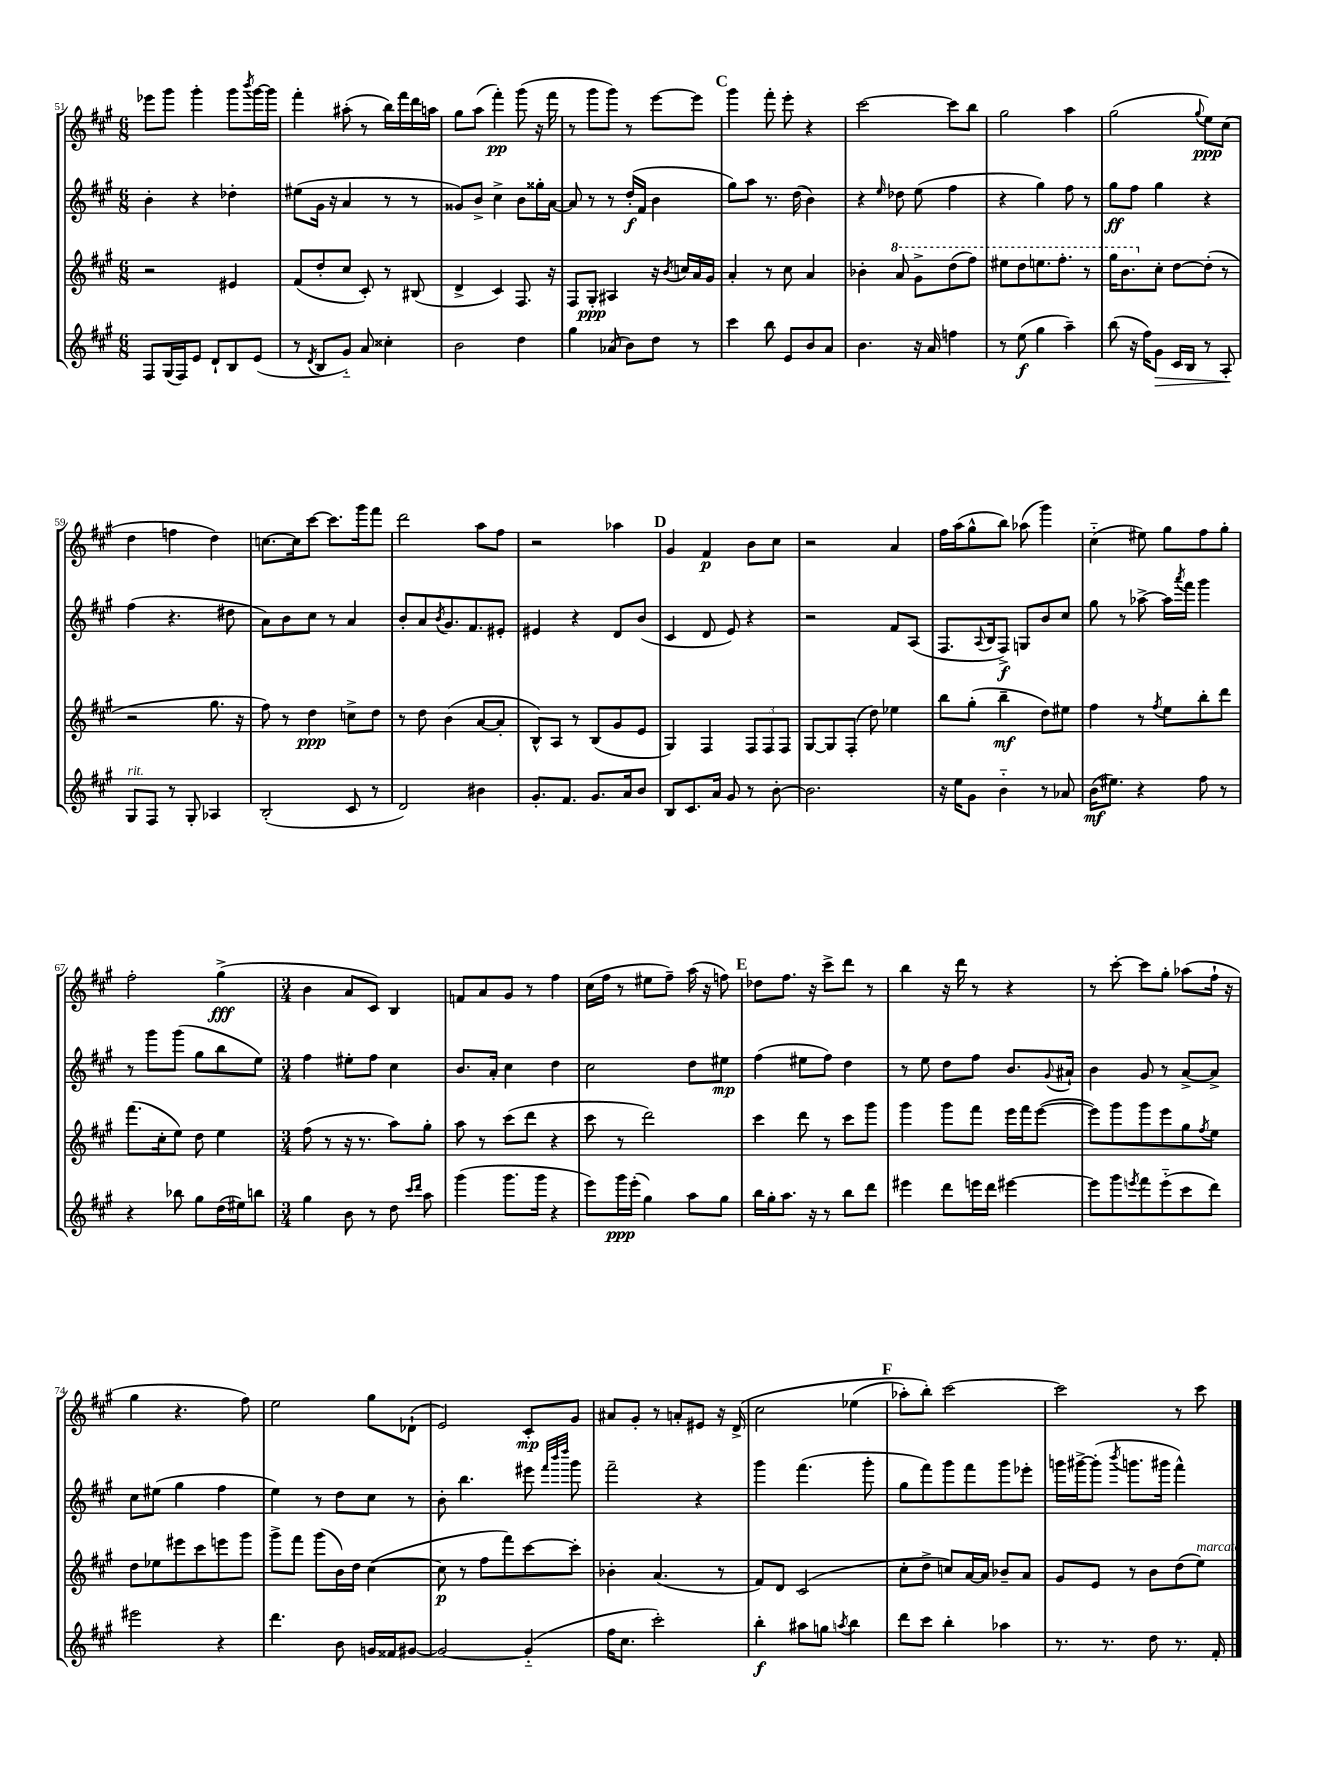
<<
\new StaffGroup <<
\new Staff = "s0" {
    \clef treble \key a \major \numericTimeSignature \time 6/8
    ees'''8 gis'''8 gis'''4-. gis'''8 \acciaccatura { b'''8 } gis'''16~ gis'''16 |
    fis'''4-. ais''8-.( r8 b''16) fis'''16 d'''16 a''16 |
    gis''8 a''8( fis'''4-.\pp) gis'''8( r16 fis'''16 |
    r8 gis'''8 gis'''8) r8 e'''8~ e'''8 |
    \mark \markup { \bold "C" } gis'''4 fis'''8-. e'''8-. r4 |
    cis'''2~ cis'''8 b''8 |
    gis''2 a''4 |
    gis''2( \appoggiatura { gis''8 } e''8\ppp) cis''8( |
    d''4 f''4 d''4) |
    c''8.~ c''16 cis'''8~ cis'''8. gis'''16 fis'''8 |
    d'''2 a''8 fis''8 |
    r2 aes''4 |
    \mark \markup { \bold "D" } gis'4 fis'4\p b'8 cis''8 |
    r2 a'4 |
    fis''16 a''16( gis''8-^ b''8) aes''8( gis'''4) |
    cis''4-_( eis''8) gis''8 fis''8 gis''8-. |
    fis''2-. gis''4->\fff( |
    \numericTimeSignature \time 3/4 b'4 a'8 cis'8) b4 |
    f'8 a'8 gis'8 r8 fis''4 |
    cis''16( fis''16 r8 eis''8 fis''8--) a''16( r16 f''8) |
    \mark \markup { \bold "E" } des''8 fis''8. r16 cis'''8-> d'''8 r8 |
    b''4 r16 d'''16 r8 r4 |
    r8 cis'''8~-. cis'''8 gis''8-. aes''8( fis''16-! r16 |
    gis''4 r4. fis''8) |
    e''2 gis''8 des'8-!( |
    e'2) cis'8-.\mp gis'8 |
    ais'8 gis'8-. r8 a'8-. eis'8 r16 d'16->\( |
    cis''2 ees''4( |
    \mark \markup { \bold "F" } aes''8-.) b''8-.\) cis'''2~ |
    cis'''2 r8 cis'''8 \bar "|." |
}
\new Staff = "s1" {
    \clef treble \key a \major \numericTimeSignature \time 6/8
    b'4-. r4 des''4-. |
    eis''8( gis'16 r16 a'4 r8 r8 |
    gisis'8) b'8-> cis''4-> b'8 gisis''16-. a'16~ |
    a'8 r8 r8 d''16-.\f( fis'16 b'4 |
    \mark \markup { \bold "C" } gis''8) a''8 r8. d''16( b'4) |
    r4 \grace { e''16 } des''8 e''8( fis''4 |
    r4 gis''4) fis''8 r8 |
    gis''8\ff fis''8 gis''4 r4 |
    fis''4( r4. dis''8 |
    a'8) b'8 cis''8 r8 a'4 |
    b'8-. a'8 \acciaccatura { b'8 } gis'8. fis'8. eis'8-. |
    eis'4 r4 d'8 b'8( |
    \mark \markup { \bold "D" } cis'4 d'8 e'8) r4 |
    r2 fis'8 a8( |
    fis8. \appoggiatura { a8 } b16 fis8->\f) g8 b'8 cis''8 |
    gis''8 r8 aes''8~-> aes''16 \acciaccatura { a'''8 } fis'''16 gis'''4 |
    r8 gis'''8 gis'''8( gis''8 b''8 e''8) |
    \numericTimeSignature \time 3/4 fis''4 eis''8-. fis''8 cis''4 |
    b'8. a'16-. cis''4 d''4 |
    cis''2 d''8 eis''8\mp |
    \mark \markup { \bold "E" } fis''4( eis''8 fis''8) d''4 |
    r8 e''8 d''8 fis''8 b'8. \appoggiatura { gis'8 } ais'16-! |
    b'4 gis'8 r8 a'8~-> a'8-> |
    cis''8 eis''8( gis''4 fis''4 |
    e''4) r8 d''8 cis''8 r8 |
    b'8-. b''4. eis'''8 \grace { fis'''32 b'''32 d''''32 } gis'''8 |
    fis'''2-- r4 |
    gis'''4 fis'''4.( gis'''8-. |
    \mark \markup { \bold "F" } gis''8 fis'''8) gis'''8 fis'''8 gis'''8 ees'''8-. |
    g'''16 gis'''16~-> gis'''8-.( \acciaccatura { b'''8 } g'''8. gis'''16 fis'''4-^) \bar "|." |
}
\new Staff = "s2" {
    \clef treble \key a \major \numericTimeSignature \time 6/8
    r2 eis'4 |
    fis'8( d''8-. cis''8 cis'8-.) r8 bis8( |
    d'4-> cis'4) fis8. r16 |
    fis8 gis8-.\ppp ais4 r16 \acciaccatura { b'8 } c''16 a'16 gis'16 |
    \mark \markup { \bold "C" } a'4-. r8 cis''8 a'4 |
    bes'4-. \ottava #1 a''8 gis''8-> d'''8( fis'''8) |
    eis'''8 d'''8 e'''8. fis'''8.-. r8 |
    gis'''16 b''8. \ottava #0 cis''8-. d''8~ d''8-.( r8 |
    r2 gis''8. r16 |
    fis''8) r8 d''4\ppp c''8-> d''8 |
    r8 d''8 b'4( a'8~ a'8-. |
    b8-^) a8 r8 b8( gis'8 e'8 |
    \mark \markup { \bold "D" } gis4) fis4 \tuplet 3/2 { fis8 fis8 fis8 } |
    gis8~ gis8 fis8-.( d''8) ees''4 |
    b''8 gis''8-.( b''4--\mf d''8) eis''8 |
    fis''4 r8 \acciaccatura { fis''8 } e''8 b''8-. d'''8 |
    fis'''8.( cis''16-. e''8) d''8 e''4 |
    \numericTimeSignature \time 3/4 fis''8( r8 r16 r8. a''8) gis''8-. |
    a''8 r8 cis'''8( d'''8 r4 |
    cis'''8 r8 d'''2) |
    \mark \markup { \bold "E" } cis'''4 d'''8 r8 cis'''8 gis'''8 |
    gis'''4 gis'''8 fis'''8 e'''16 fis'''16 e'''8~( |
    e'''8) gis'''8 gis'''8 e'''8 gis''8 \acciaccatura { fis''8 } e''8 |
    d''8 ees''8 eis'''8 cis'''8 e'''8 gis'''8 |
    gis'''8-> fis'''8 gis'''8( b'16) d''16 cis''4~( |
    cis''8\p r8 fis''8 fis'''8) cis'''8~ cis'''8-. |
    bes'4-. a'4.( r8 |
    fis'8) d'8 cis'2( |
    \mark \markup { \bold "F" } cis''8-. d''8-> c''8) a'16~ a'16 bes'8-- a'8 |
    gis'8 e'8 r8 b'8 d''8( e''8^\markup { \italic "marcato" }) \bar "|." |
}
\new Staff = "s3" {
    \clef treble \key a \major \numericTimeSignature \time 6/8
    fis8 gis16( fis16) e'8 d'8-! b8 e'8( |
    r8 \acciaccatura { d'8 } b8 gis'8-_) a'8 cisis''4-. |
    b'2 d''4 |
    gis''4 aes'8( b'8) d''8 r8 |
    \mark \markup { \bold "C" } cis'''4 b''8 e'8 b'8 a'8 |
    b'4. r16 a'16 f''4 |
    r8 e''8\f( gis''4 a''4--) |
    b''8( r16 fis''16) gis'8\> cis'16 b16 r8 a8-.\! |
    gis8^\markup { \italic "rit." } fis8 r8 gis8-. aes4 |
    b2-.( cis'8 r8 |
    d'2) bis'4 |
    gis'8.-. fis'8. gis'8. a'16 b'8 |
    \mark \markup { \bold "D" } b8 cis'8. a'16 gis'8 r8 b'8~-. |
    b'2. |
    r16 e''16 gis'8 b'4-_ r8 aes'8 |
    b'16\mf( eis''8.) r4 fis''8 r8 |
    r4 bes''8 gis''8 d''16( eis''16) b''8 |
    \numericTimeSignature \time 3/4 gis''4 b'8 r8 d''8 \grace { cis'''16 d'''16 } a''8 |
    gis'''4( gis'''8. gis'''16 r4 |
    e'''8) gis'''16\ppp e'''16-.( gis''4) a''8 gis''8 |
    \mark \markup { \bold "E" } b''16 gis''16-. a''8. r16 r8 b''8 d'''8 |
    eis'''4 d'''8 e'''16 d'''16 eis'''4~ |
    eis'''8 gis'''8 \acciaccatura { e'''8 } fis'''8 e'''8-_( cis'''8 d'''8) |
    eis'''2 r4 |
    d'''4. b'8 g'16 fisis'16 gis'8~ |
    gis'2~ gis'4-_( |
    fis''16 cis''8. cis'''2-.) |
    b''4-.\f ais''8 g''8 \acciaccatura { a''8 } b''4 |
    \mark \markup { \bold "F" } d'''8 cis'''8 b''4-. aes''4 |
    r8. r8. d''8 r8. fis'16-. \bar "|." |
}
>>
>>
\layout { \context { \Score currentBarNumber = #51 } }
